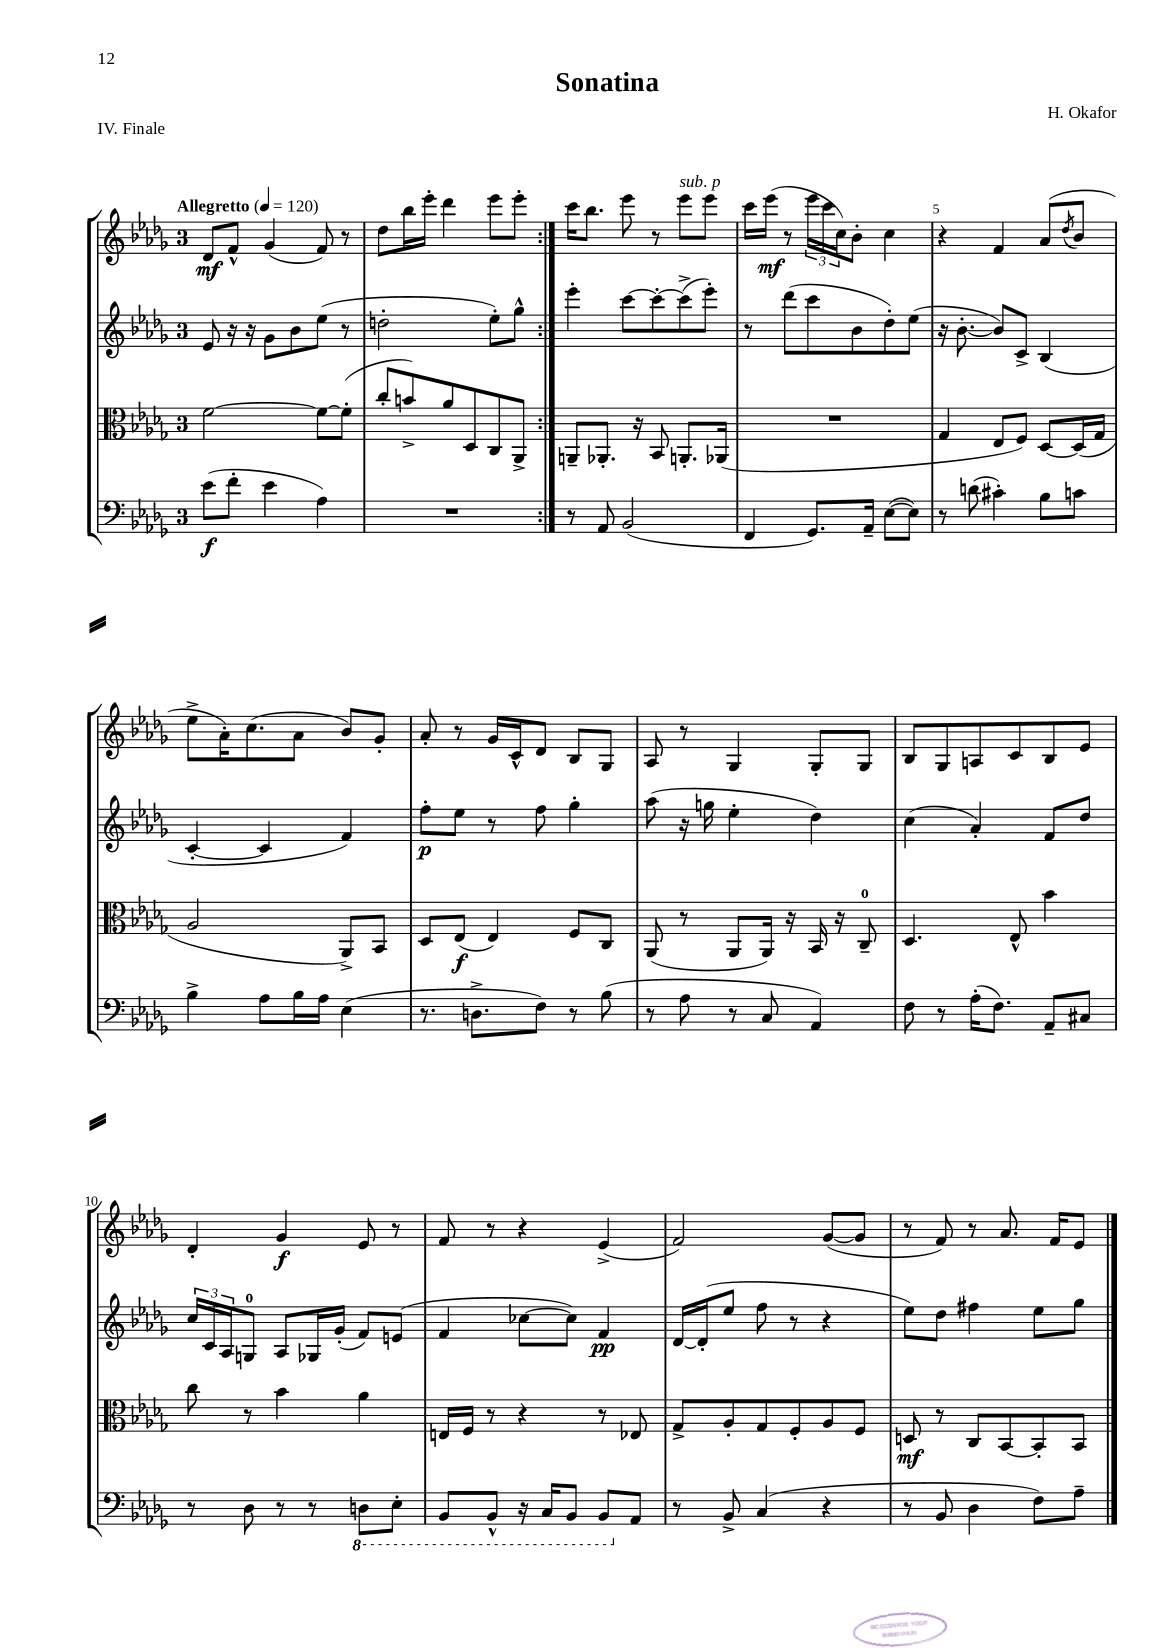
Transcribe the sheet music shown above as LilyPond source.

\header { title = "Sonatina" composer = "H. Okafor" piece = "IV. Finale" }
<<
\new StaffGroup <<
\new Staff = "s0" {
    \clef treble \key des \major \once \override Staff.TimeSignature.style = #'single-digit \time 3/4 \tempo "Allegretto" 4 = 120
    \repeat volta 2 { des'8\mf f'8-^ ges'4( f'8) r8 |
    des''8 bes''16 ees'''16-. des'''4 ees'''8 ees'''8-. | }
    c'''16 bes''8. ees'''8 r8 ees'''8^\markup { \italic "sub. p" } ees'''8 |
    c'''16 ees'''16\mf( r8 \tuplet 3/2 { ees'''16 c'''16 c''16) } bes'8-. c''4 |
    r4 f'4 aes'8( \acciaccatura { des''8 } bes'8 |
    ees''8-> aes'16-.) c''8.( aes'8 bes'8) ges'8-. |
    aes'8-. r8 ges'16 c'16-^ des'8 bes8 ges8 |
    aes8 r8 ges4 ges8-. ges8 |
    bes8 ges8 a8 c'8 bes8 ees'8 |
    des'4-. ges'4\f ees'8 r8 |
    f'8 r8 r4 ees'4->( |
    f'2) ges'8~( ges'8 |
    r8 f'8) r8 aes'8. f'16 ees'8 \bar "|." |
}
\new Staff = "s1" {
    \clef treble \key des \major \once \override Staff.TimeSignature.style = #'single-digit \time 3/4
    \repeat volta 2 { ees'8 r16 r16 ges'8 bes'8 ees''8( r8 |
    d''2-. ees''8-.) ges''8-^ | }
    ees'''4-. c'''8~ c'''8~-. c'''8->( ees'''8-.) |
    r8 des'''8( c'''8 bes'8 des''8-.) ees''8( |
    r16 bes'8.~-. bes'8) c'8-> bes4( |
    c'4~-. c'4 f'4) |
    f''8-.\p ees''8 r8 f''8 ges''4-. |
    aes''8( r16 g''16 ees''4-. des''4) |
    c''4( aes'4-.) f'8 des''8 |
    \tuplet 3/2 { c''16 c'16 aes16 } g8-0 aes8 ges16 ges'16-.( f'8) e'8( |
    f'4 ces''8~ ces''8) f'4\pp |
    des'16~ des'16-.( ees''8 f''8 r8 r4 |
    ees''8) des''8 fis''4 ees''8 ges''8 \bar "|." |
}
\new Staff = "s2" {
    \clef alto \key des \major \once \override Staff.TimeSignature.style = #'single-digit \time 3/4
    \repeat volta 2 { f'2~ f'8~ f'8-.( |
    c''8-. b'8->) aes'8 des8 c8 aes,8-> | }
    a,8-- aes,8.-. r16 bes,8 a,8.-. aes,16( |
    R2. |
    ges4 ees8 f8) des8~ des16( ges16 |
    aes2 aes,8->) bes,8 |
    des8 ees8\f( ees4) f8 c8 |
    aes,8( r8 aes,8 aes,16) r16 bes,16 r16 c8-0-- |
    des4. ees8-^ bes'4 |
    c''8 r8 bes'4 aes'4 |
    e16 f16 r8 r4 r8 ees8 |
    ges8-> aes8-. ges8 f8-. aes8 f8 |
    d8\mf r8 c8 bes,8~ bes,8-. bes,8 \bar "|." |
}
\new Staff = "s3" {
    \clef bass \key des \major \once \override Staff.TimeSignature.style = #'single-digit \time 3/4
    \repeat volta 2 { ees'8\f( f'8-. ees'4 aes4) |
    R2. | }
    r8 aes,8 bes,2( |
    f,4 ges,8.) aes,16-- ees8~( ees8) |
    r8 d'8( cis'4-.) bes8 c'8 |
    bes4-> aes8 bes16 aes16 ees4( |
    r8. d8.-> f8) r8 bes8( |
    r8 aes8 r8 c8 aes,4) |
    f8 r8 aes16-.( f8.) aes,8-- cis8 |
    r8 des8 r8 r8 \ottava #-1 d,8 ees,8-. |
    bes,,8 bes,,8-^ r16 c,16 bes,,8 bes,,8 \ottava #0 aes,8 |
    r8 bes,8-> c4( r4 |
    r8 bes,8 des4 f8) aes8-- \bar "|." |
}
>>
>>
\layout { \context { \Score \override BarNumber.break-visibility = ##(#f #t #t) barNumberVisibility = #(every-nth-bar-number-visible 5) } }
